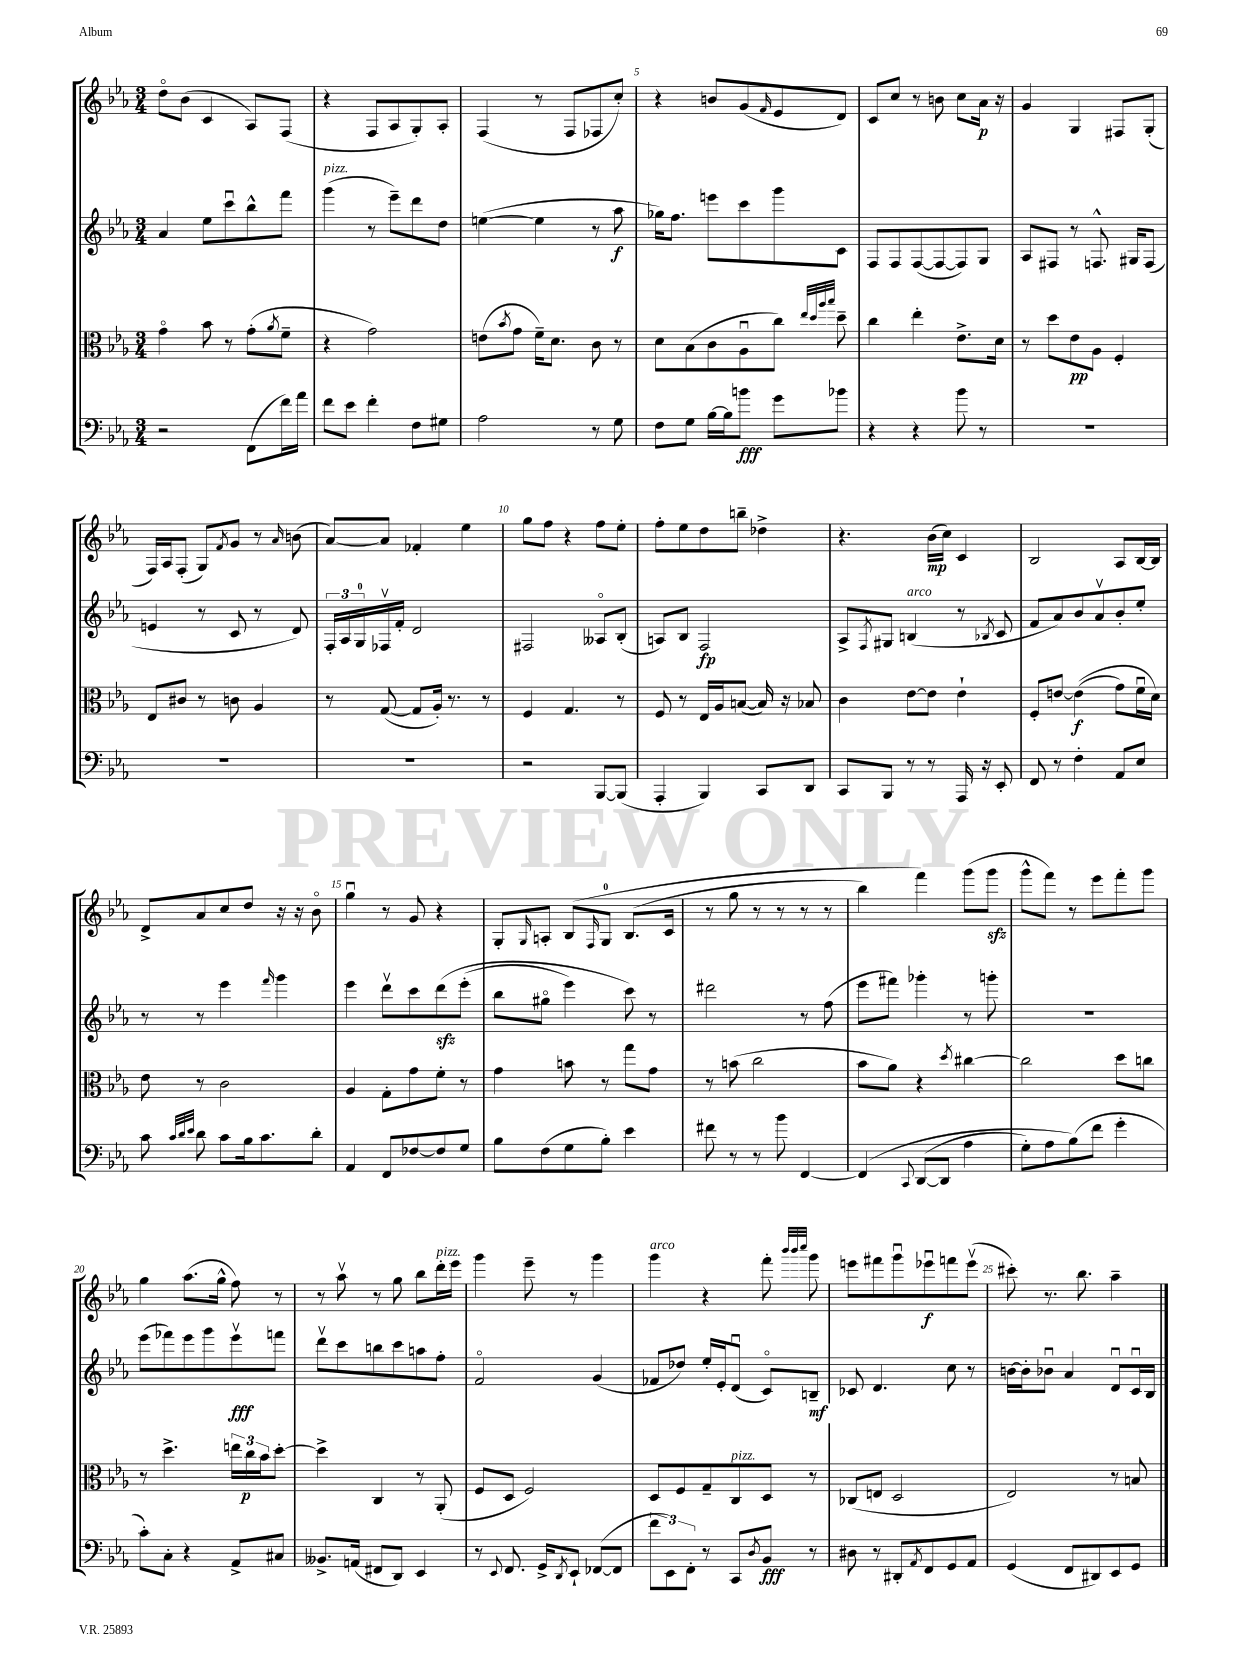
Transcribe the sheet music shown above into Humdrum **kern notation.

**kern	**kern	**kern	**kern
*staff4	*staff3	*staff2	*staff1
*clefF4	*clefC3	*clefG2	*clefG2
*k[b-e-a-]	*k[b-e-a-]	*k[b-e-a-]	*k[b-e-a-]
*M3/4	*M3/4	*M3/4	*M3/4
2r	4go\	4a-/	8ddo\L
.	.	.	(8b-\J
.	8b-\	8ee-\L	4c/
.	8r	8cccu\	.
(8FF\L	(8g'\L	8bb-^^\	8A-/L)
.	8qa-/	.	.
16f\L)	8f~\J	8fff\J	(8F/J
16a-\JJ	.	.	.
=	=	=	=
8f\L	4r	(4ggg\	4r
8e-\J	.	.	.
4f'\	2g\)	8r	8F/L
.	.	8eee-~\L)	8A-/
8F\L	.	8ddd\	8G'/)
8G#\J	.	8dd\J	8A-'/J
=	=	=	=
2A-\	(8e\L	([4ee\	(4F/
.	8qb-/	.	.
.	8g\J	.	.
.	16f~\LK)	4ee\]	8r
.	8.d\J	.	.
.	.	.	8F/L
8r	8c\	8r	8F-/
8G\	8r	8aa-\	8cc'/J)
=	=	=	=
8F\L	8d\L	16gg-\LK)	4r
.	.	8.ff\J	.
8G\J	(8B-\	.	.
[16B-\LL	8c\	8eee\L	8b/L
16B-\]J	.	.	.
8b\J	8A-u\	8ccc\	(8g/
.	.	.	16qqf/
8g\L	8cc\J)	8ggg\	8e-/
.	32qqee-/LLL	.	.
.	32qqdd/	.	.
.	32qqaa-/	.	.
.	32qqbb-/JJJ	.	.
8b-\J	8dd~\	8c\J	8d/J)
=	=	=	=
4r	4cc\	8F/L	8c/L
.	.	8F/	8cc/J
4r	4ee-'\	([8F/	8r
.	.	8F/_	8b\
8b-\	8.e-^\L	8F/])	8cc\L
8r	.	8G/J	16a-\Jk
.	16d\Jk	.	16r
=	=	=	=
2.r	8r	8A-/L	4g/
.	8dd\L	8F#/J	.
.	8e-\	8r	4G/
.	8A-\J	8.F^^/	.
.	4F'/	.	8F#/L
.	.	16G#/LK	.
.	.	(8F/J	(8G'/J
=	=	=	=
2.r	8E-/L	4e/	16F/LL)
.	.	.	16A-/J
.	8c#/J	.	(8F'/J
.	8r	8r	8G/L)
.	.	.	8qf/
.	8c\	8c/	8g/J
.	4A-/	8r	8r
.	.	.	16qqa-/
.	.	8d/)	(8b\
=	=	=	=
2.r	8r	24F'/LL	[8a-/L)
.	.	24A-/	.
.	.	24G/	.
.	([8G/	16F-v/	8a-/]J
.	.	16f'/JJ	.
.	8G/]L	2d/	4f-'/
.	16A-'/Jk)	.	.
.	8.r	.	.
.	.	.	4ee-\
.	8r	.	.
=	=	=	=
2r	4F/	2F#/	8gg\L
.	.	.	8ff\J
.	4.G/	.	4r
[8BBB-/L	.	8A--o/L	8ff\L
(8BBB-/]J	8r	(8B-'/J	8ee-'\J
=	=	=	=
4AAA-'/	8F/	8A/L)	8ff'\L
.	8r	8B-/J	8ee-\
4BBB-/)	16E-/LL	2F/	8dd\
.	16A-/J	.	.
.	([8B/J	.	8bb~\J
8CC/L	16B/])	.	4dd-^\
.	16r	.	.
8DD/J	8B-/	.	.
=	=	=	=
8CC/L	4c\	8A-^/L	4.r
.	.	8qF/	.
8BBB-/J	.	8G#/J	.
8r	[8e-\L	(4B/	.
8r	8e-\]J	.	(16b-\LL
.	.	.	16cc\JJ)
16AAA-/	4e-`\	8r	4c/
16r	.	.	.
.	.	8qB-/	.
8EE-'/	.	8c/	.
=	=	=	=
8FF/	8F'/L	8f/L	2B-/
8r	[8e/J	8a-/)	.
4F'\	&((4e\]	8b-/	.
.	.	8a-v/	.
8AA-/L	8g\L)	8b-'/	8A-/L
8E-/J	16fu\L	8ee-'/J	[16B-/L
.	16d\JJ&)	.	16B-/]JJ
=	=	=	=
8c\	8e-\	8r	8d^/L
32qqc/LLL	.	.	.
32qqd/	.	.	.
32qqe-/JJJ	.	.	.
8d\	8r	8r	8a-/
8c\L	2c\	4eee-\	8cc/
16B-\k	.	.	8dd/J
8.c\	.	.	.
.	.	16qqfff/	.
.	.	4ggg\	16r
.	.	.	16r
8d'\J	.	.	8b-o\
=	=	=	=
4AA-/	4A-/	4eee-\	4ggu\
8FF/L	8G'\L	8dddv\L	8r
[8F-/	8g\	8ccc\	8g/
8F-/]	8f'\J	&(8ddd\	4r
8G/J	8r	(8eee-'\J	.
=	=	=	=
8B-\L	4g\	8bb-\L	8G'/L
.	.	.	16qqG/
(8F\	.	8gg#o\J	8A'/J
8G\	8b\	4eee-\)	&(8B-/L
.	.	.	16qqF/
8B-'\J)	8r	.	8G/J
4e-\	8gg\L	8ccc\&)	(8.B-/L
.	8g\J	8r	.
.	.	.	16c/Jk
=	=	=	=
8f#\	8r	2ddd#\	8r
8r	(8b\	.	8gg\
8r	2cc\	.	8r
8b-\	.	.	8r
[4FF/	.	8r	8r
.	.	(8ff\	8r
=	=	=	=
&(4FF/]	8b-\L	8eee-\L	4bb-\)
.	8a-\J)	8fff#\J)	.
8qqCC/	.	.	.
([8DD/L	4r	4ggg-'\	4fff\&)
8DD/]J	.	.	.
.	8qdd/	.	.
4A-\	[4cc#\	8r	(8ggg\L
.	.	8ggg'\	8ggg\J
=	=	=	=
8G'\L)	2cc#\]	2.r	8ggg^^\L
8A-\	.	.	8fff\J)
(8B-\&)	.	.	8r
8f\J	.	.	8eee-\L
4g'\	8dd\L	.	8fff'\
.	8cc\J	.	8ggg\J
=	=	=	=
8c'\L)	8r	(8eee-\L	4gg\
8C'\J	4.dd^\	8fff-\)	.
4r	.	8eee-\	(8.aa-\L
.	.	8ggg\	.
.	.	.	16gg^^\Jk
8AA-^/L	24ee\LL	8eee-v\	8ff\)
.	24cc\	.	.
.	24b-\J	.	.
8C#/J	[8dd'\J	8fff\J	8r
=	=	=	=
8.BB--^/L	4dd^\]	8dddv\L	8r
.	.	8ccc\	8aa-v\
(16AA/Jk	.	.	.
8FF#/L	4C/	8bb\	8r
8DD/J)	.	8ccc\	8gg\
4EE-/	8r	8aa\	8bb-\L
.	(8AA-'/	8ff'\J	16ddd'\L
.	.	.	16eee-\JJ
=	=	=	=
8r	8F/L	2fo/	4ggg\
8qqEE-/	.	.	.
8.FF/	8D/J	.	.
.	2F/)	.	8eee-~\
16GG^/LK	.	.	.
8qDD/	.	.	.
8EE-`/J	.	.	8r
([8FF-/L	.	(4g/	4ggg\
8FF-/]J	.	.	.
=	=	=	=
12f\L	8D/L	8f-/L	4ggg\
12EE-\)	.	.	.
.	8F/	8dd-/J)	.
12FF'\J	.	.	.
8r	8G~/	16ee-'/LL	4r
.	.	16e-'/J	.
8CC/L	8C/	(8du/J	.
8qD/	.	.	.
8BB-/J	8D/J	8co/L)	8fff'\
.	.	.	32qqbbb-/LLL
.	.	.	32qqbbb-/
.	.	.	32qqcccc/JJJ
8r	8r	8B~/J	8ggg\
=	=	=	=
8D#\	(8C-/L	8c-/	8eee\L
8r	8E/J	4.d/	8fff#\
8DD#'/L	2D/	.	8gggu\
8qAA-/	.	.	.
8FF/	.	.	8eee-u\
8GG/	.	8cc\	8fff\
8AA-/J	.	8r	(8eee-v\J
=	=	=	=
(4GG/	2E-/)	[16b\LL	8ccc#'\)
.	.	16b'\]J	.
.	.	8b-u\J	8.r
8FF/L	.	4a-/	.
.	.	.	8.bb-\
8DD#/)	.	.	.
8EE-/	8r	8du/L	4aa-~\
8GG/J	8B/	16cu/L	.
.	.	16B-/JJ	.
==	==	==	==
*-	*-	*-	*-
